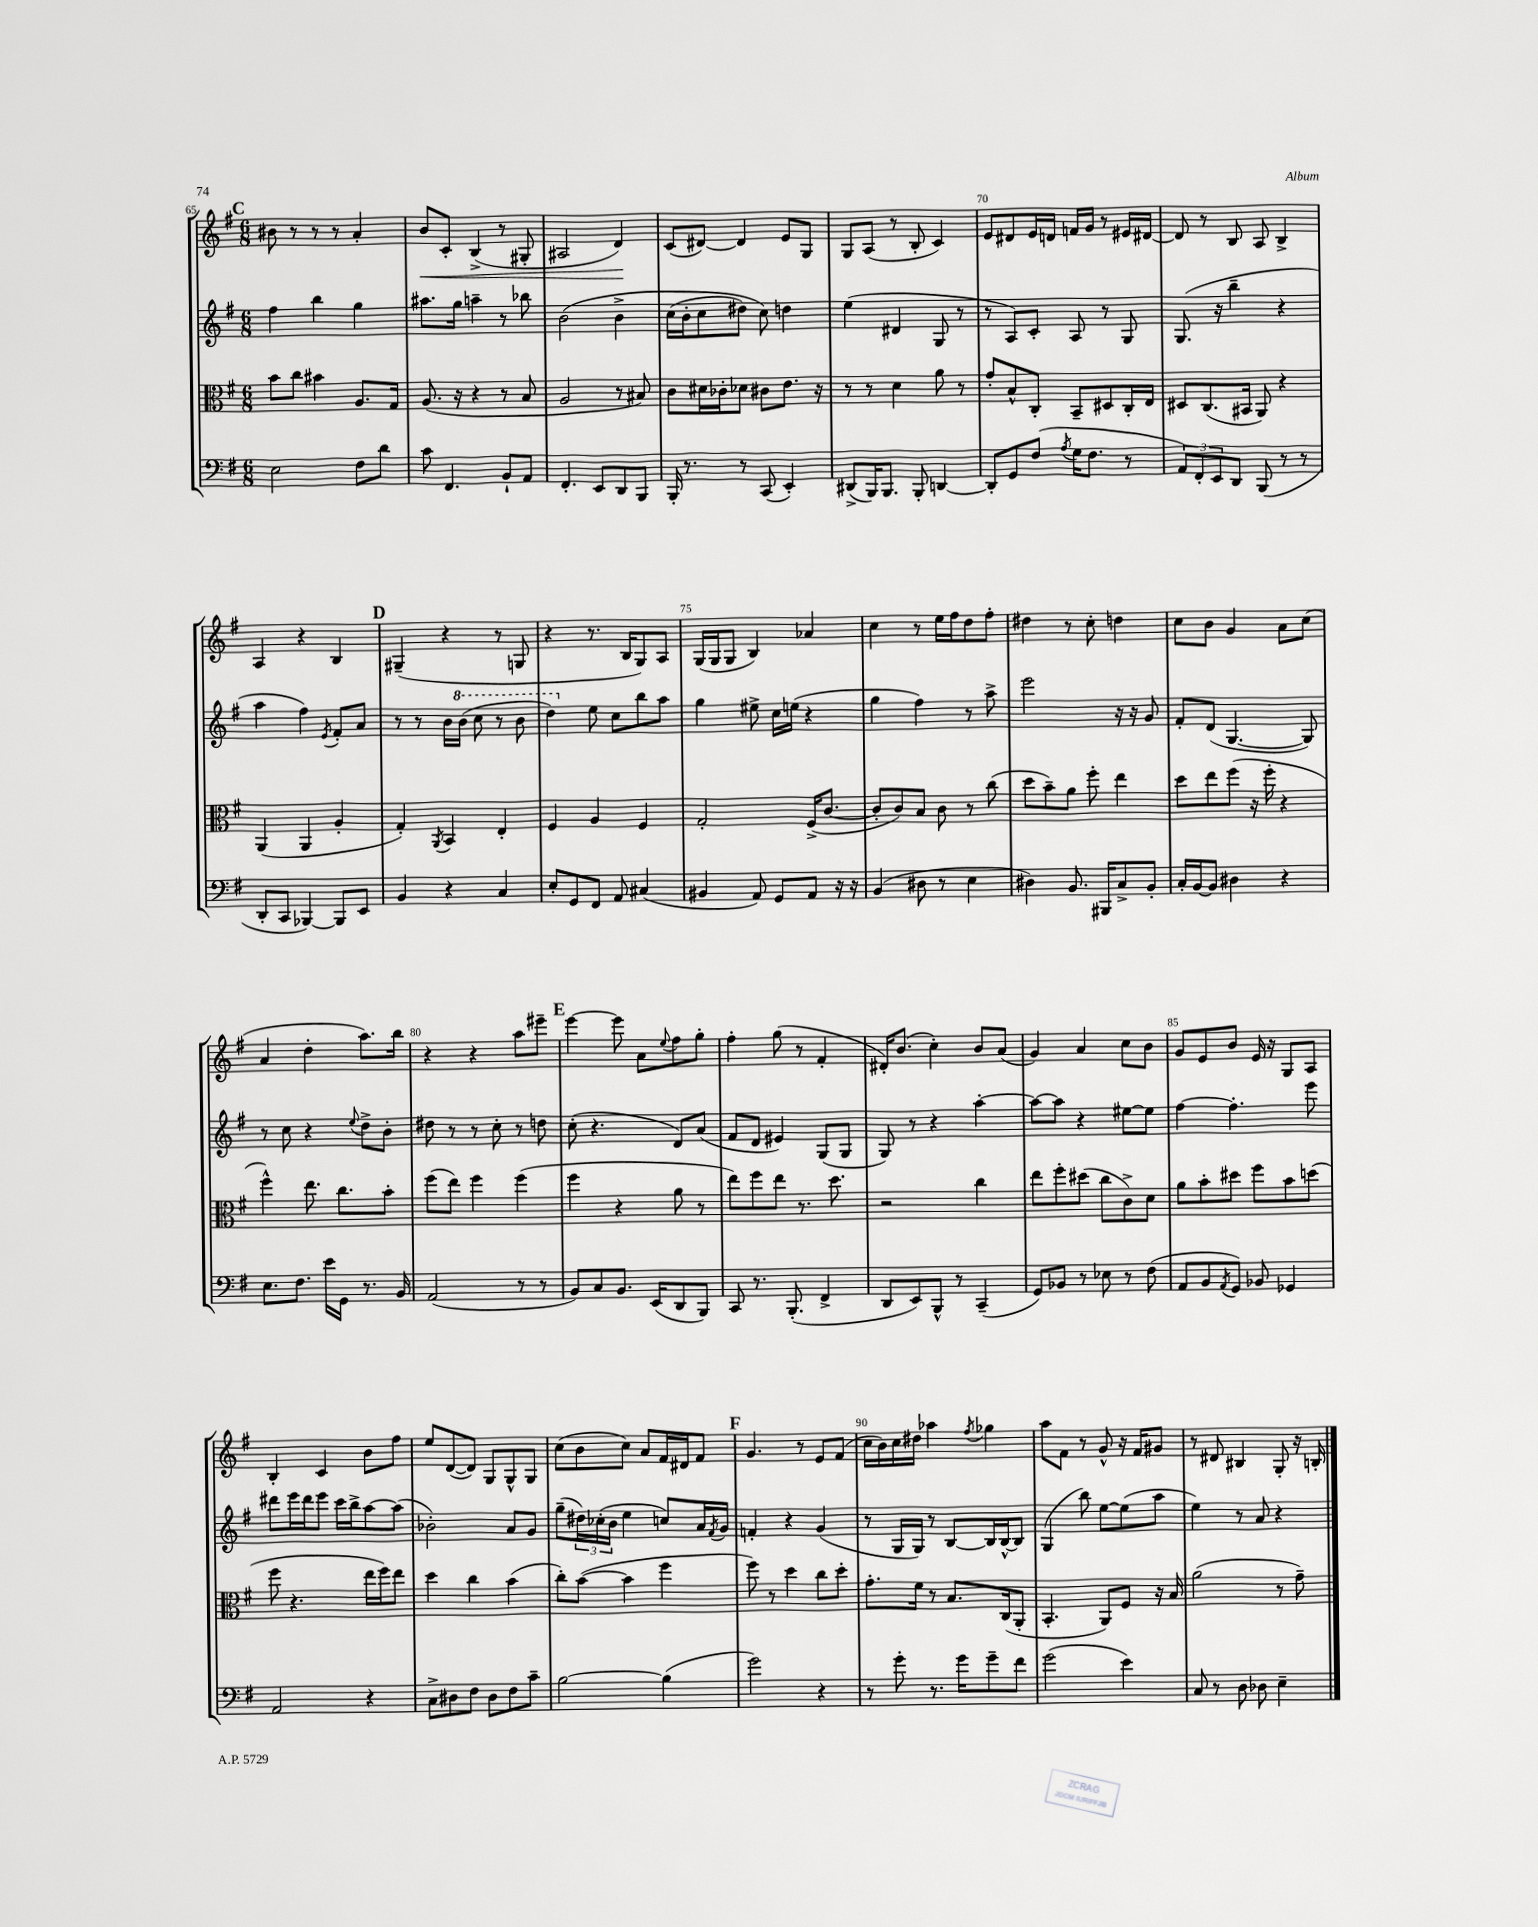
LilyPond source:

<<
\new StaffGroup <<
\new Staff = "s0" {
    \clef treble \key g \major \numericTimeSignature \time 6/8
    \mark \markup { \bold "C" } bis'8 r8 r8 r8 a'4-. |
    b'8\< c'8-. b4->( r8 gis8-. |
    ais2 d'4\!) |
    c'8( dis'8~) dis'4 e'8 g8 |
    g8 a8( r8 b8-. c'4) |
    e'8 dis'8 e'16 d'16 f'16 g'16 r8 eis'16 dis'16~ |
    dis'8 r8 b8 a8 b4-> |
    a4 r4 b4 |
    \mark \markup { \bold "D" } gis4--( r4 r8 g8 |
    r4 r8. b16 g8) a8 |
    g16( g16 g8 b4) aes'4 |
    c''4 r8 e''16 fis''16 d''8 fis''8-. |
    dis''4 r8 c''8-. d''4 |
    c''8 b'8 g'4 a'8 c''8( |
    a'4 d''4-. a''8.) b''16 |
    r4 r4 a''8 eis'''8-- |
    \mark \markup { \bold "E" } e'''4~ e'''8 a'8 \appoggiatura { e''8 } fis''8 g''8-. |
    fis''4-. g''8( r8 fis'4-. |
    dis'16-.) b'8.( c''4-.) b'8 a'8( |
    g'4) a'4 c''8 b'8 |
    g'8 e'8 b'8 e'16 r16 g8 a8 |
    b4-. c'4 b'8 fis''8 |
    e''8 d'8~( d'8) g8 g8-^ g8 |
    c''8( b'8 c''8) a'8 fis'16 dis'16 fis'8 |
    \mark \markup { \bold "F" } g'4. r8 e'8 fis'8( |
    c''16 b'16) c''16 dis''16 aes''4 \acciaccatura { fis''8 } ges''4 |
    a''8 fis'8 r8 g'8-^ r16 fis'16 gis'8 |
    r8 dis'8 bis4 g8-. r16 b16-. \bar "|." |
}
\new Staff = "s1" {
    \clef treble \key g \major \numericTimeSignature \time 6/8
    \mark \markup { \bold "C" } fis''4 b''4 g''4 |
    ais''8. g''16 a''4-- r8 bes''8 |
    b'2\( b'4-> |
    c''16( b'16-. c''8 dis''8) c''8\) d''4 |
    e''4( dis'4 g8 r8 |
    r8 a8) c'8-. a8 r8 g8 |
    g8.( r16 b''4-- r4 |
    a''4 fis''4) \acciaccatura { e'8 } fis'8-. a'8 |
    \mark \markup { \bold "D" } r8 r8 b'16 \ottava #1 b''16( c'''8 r8 b''8 |
    d'''4) \ottava #0 e''8 c''8 b''8 a''8 |
    g''4 eis''8-> c''16 e''16( r4 |
    g''4 fis''4) r8 a''8-> |
    e'''2 r16 r16 g'8 |
    fis'8-. d'8( g4.~ g8) |
    r8 c''8 r4 \appoggiatura { e''8 } d''8-> b'8-. |
    dis''8 r8 r8 c''8-. r8 d''8 |
    \mark \markup { \bold "E" } c''8-.( r4. d'8) a'8( |
    fis'8 d'8 eis'4) g8( g8 |
    g8) r8 r4 a''4~-. |
    a''8~ a''8 r4 eis''8~ eis''8 |
    fis''4~ fis''4.-. e'''8 |
    dis'''8 e'''16 dis'''16 e'''8 c'''16 b''16-> a''8~ a''8( |
    bes'2-.) a'8 g'8 |
    g''8--( \tuplet 3/2 { dis''16) ces''16-.( b'16 } e''4 c''8) a'16 \acciaccatura { fis'8 } g'16 |
    \mark \markup { \bold "F" } f'4-. r4 g'4( |
    r8 g16 g16) r8 b8~ b16 b16~-^ b8 |
    g4( b''8) e''8~ e''8( a''8 |
    e''4) r8 a'8 r4 \bar "|." |
}
\new Staff = "s2" {
    \clef alto \key g \major \numericTimeSignature \time 6/8
    \mark \markup { \bold "C" } b'8 c''8 bis'4 a8. g16 |
    a8.( r16 r4 r8 b8 |
    a2 r8 bis8) |
    c'8 dis'16 ces'16-. des'8 cis'8 e'8. r16 |
    r8 r8 d'4 a'8 r8 |
    g'8-. b8-^ c8-. b,8-- dis8 c16-. e16 |
    dis8 c8.( bis,16 a,8) r4 |
    a,4( a,4 a4-. |
    \mark \markup { \bold "D" } g4-.) \acciaccatura { a,8 } b,4 e4-. |
    fis4 a4 fis4 |
    g2-. fis16->( c'8.~ |
    c'8-. c'8) b8 c'8 r8 c''8( |
    d''8 b'8--) a'8 fis''8-. e''4 |
    d''8 e''8 fis''8( r16 fis''16-. r4 |
    fis''4-^) e''8. c''8. b'8-. |
    fis''8( e''8) fis''4 fis''4( |
    \mark \markup { \bold "E" } fis''4 r4 a'8 r8 |
    e''8) fis''8 e''8 r8. d''8. |
    r2 c''4 |
    e''8 fis''8-. dis''8( c''8 c'8->) d'8 |
    a'8 b'8-. dis''8 fis''8 b'8 d''8( |
    fis''8 r4. e''16 fis''16) e''8 |
    d''4 c''4 b'4( |
    c''8-.) b'8~( b'4 fis''4 |
    \mark \markup { \bold "F" } fis''8) r8 d''4 c''8 d''8-. |
    g'8.-. fis'16 r8 b8. c16( a,8-. |
    b,4.-. a,8) fis8 r16 b16 |
    a'2( r8 g'8--) \bar "|." |
}
\new Staff = "s3" {
    \clef bass \key g \major \numericTimeSignature \time 6/8
    \mark \markup { \bold "C" } e2 fis8 d'8 |
    c'8 fis,4. b,8-! a,8 |
    fis,4.-. e,8 d,8 b,,8 |
    b,,16-. r8. r8 c,8( e,4-.) |
    dis,8->( b,,16) b,,8. b,,8-. d,4~ |
    d,8-. g,8 fis8( \acciaccatura { a8 } g16 fis8. r8 |
    \tuplet 3/2 { a,8) fis,8-. e,8 } d,8 b,,8( r8 r8 |
    d,8-. c,8 bes,,4~) bes,,8 e,8 |
    \mark \markup { \bold "D" } b,4 r4 c4 |
    e8-. g,8 fis,8 a,8 cis4( |
    bis,4 a,8) g,8 a,8 r16 r16 |
    b,4( dis8 r8 e4 |
    dis4) b,8. bis,,16 c8-> b,8-. |
    c16-. b,16~ b,8 dis4 r4 |
    e8. fis8. e'16 g,16 r8. b,16 |
    a,2( r8 r8 |
    \mark \markup { \bold "E" } b,8) c8 b,8. e,16( d,8 b,,8) |
    c,8 r8. b,,8.-.( fis,4-> |
    d,8 e,8) b,,8-^ r8 c,4--( |
    g,8) bes,8 r8 ees8 r8 fis8( |
    a,8 b,8 \acciaccatura { a,8 } g,8) bes,8 ges,4 |
    a,2 r4 |
    c8-> dis8 fis8 dis8 fis8 c'8-- |
    b2~ b4( |
    \mark \markup { \bold "F" } g'2) r4 |
    r8 g'8-. r8. g'16 g'8-- fis'8 |
    g'2( e'4) |
    c8 r8 d8 des8 e4-- \bar "|." |
}
>>
>>
\layout { \context { \Score currentBarNumber = #65 \override BarNumber.break-visibility = ##(#f #t #t) barNumberVisibility = #(every-nth-bar-number-visible 5) } }
